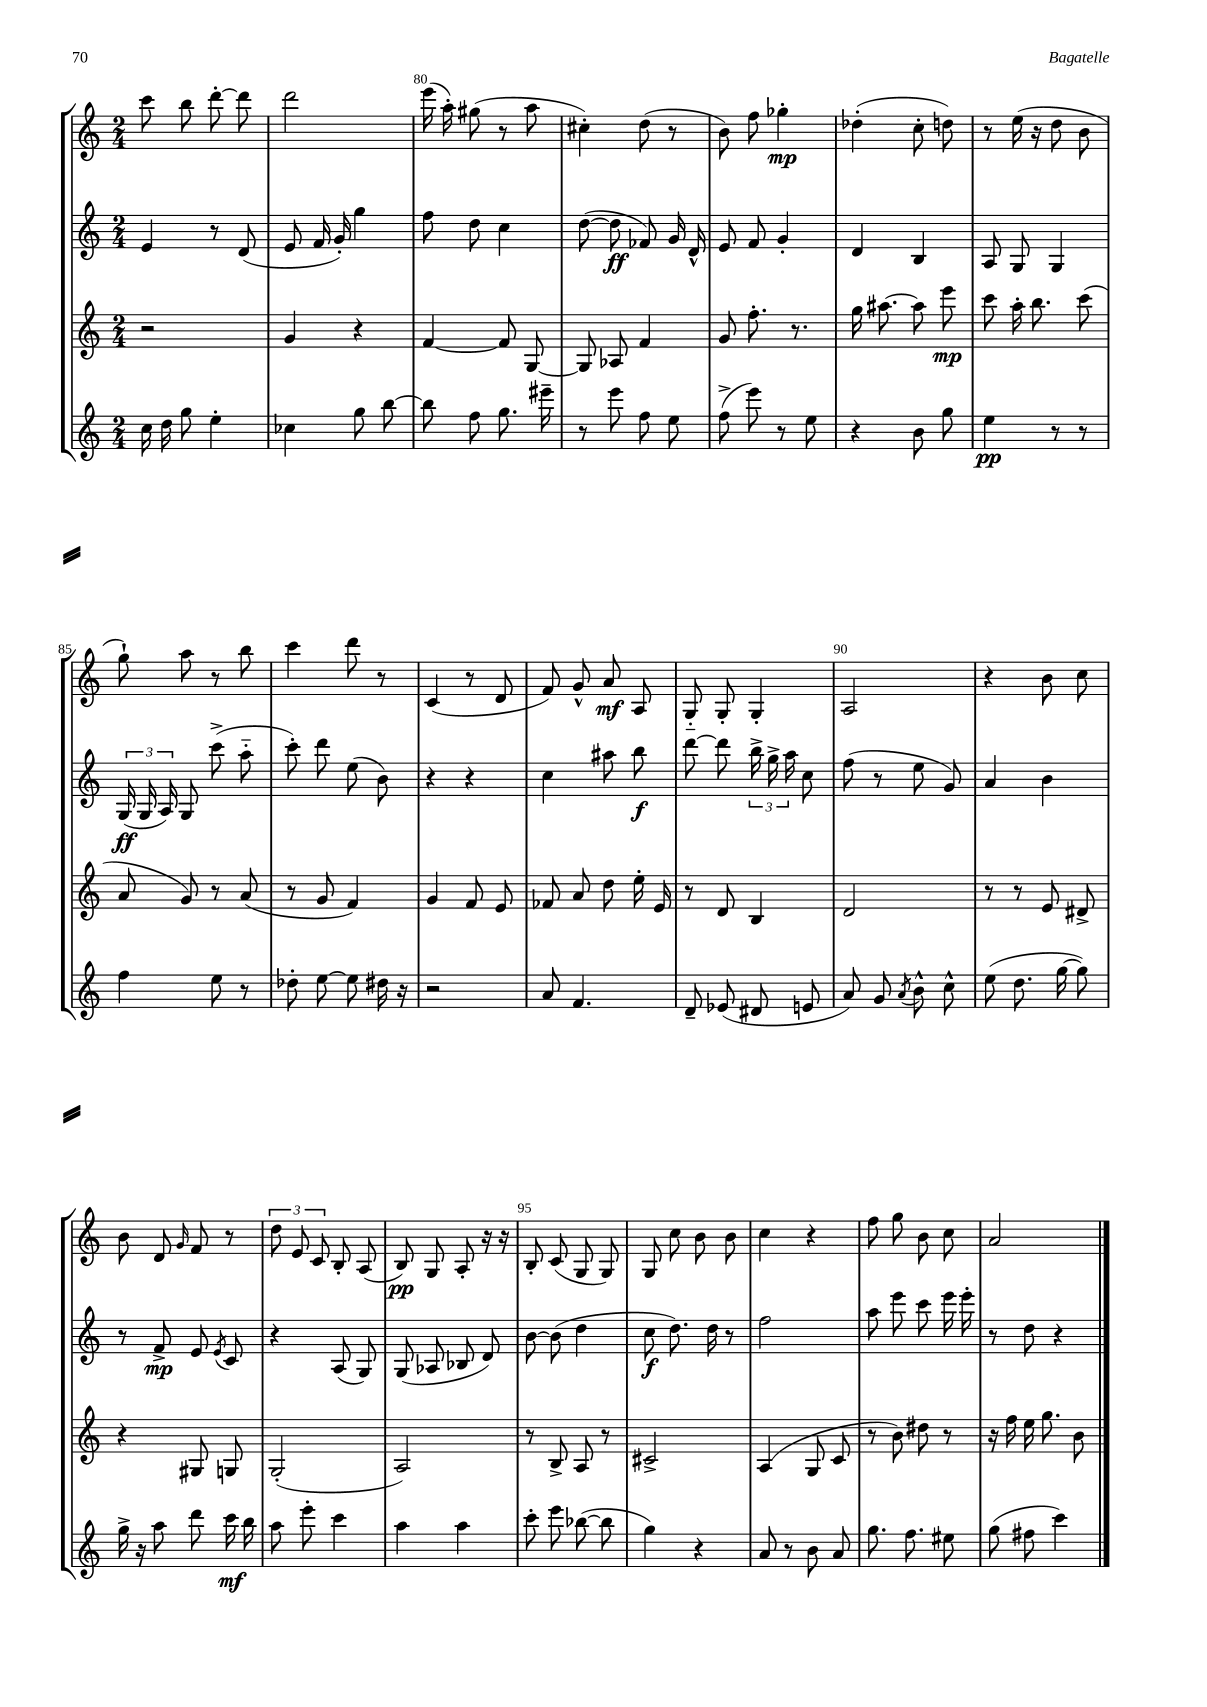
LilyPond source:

<<
\new StaffGroup <<
\new Staff = "s0" {
    \clef treble \key c \major \numericTimeSignature \time 2/4
    \autoBeamOff c'''8 b''8 d'''8~-. d'''8 |
    d'''2 |
    e'''16( a''16-.) gis''8( r8 a''8 |
    cis''4-.) d''8( r8 |
    b'8) f''8 ges''4-.\mp |
    des''4-.( c''8-. d''8) |
    r8 e''16( r16 d''8 b'8 |
    g''8-!) a''8 r8 b''8 |
    c'''4 d'''8 r8 |
    c'4( r8 d'8 |
    f'8) g'8-^ a'8\mf a8 |
    g8-_ g8-. g4-. |
    a2 |
    r4 b'8 c''8 |
    b'8 d'8 \grace { g'16 } f'8 r8 |
    \tuplet 3/2 { d''8 e'8 c'8 } b8-. a8( |
    b8\pp) g8 a8-. r16 r16 |
    b8-. c'8( g8 g8) |
    g8 c''8 b'8 b'8 |
    c''4 r4 |
    f''8 g''8 b'8 c''8 |
    a'2 \bar "|." |
}
\new Staff = "s1" {
    \clef treble \key c \major \numericTimeSignature \time 2/4
    \autoBeamOff e'4 r8 d'8( |
    e'8 f'16 g'16-.) g''4 |
    f''8 d''8 c''4 |
    d''8~( d''8\ff fes'8) g'16 d'16-^ |
    e'8 f'8 g'4-. |
    d'4 b4 |
    a8 g8 g4 |
    \tuplet 3/2 { g16\ff( g16 a16) } g8 c'''8->( a''8-_ |
    c'''8-.) d'''8 e''8( b'8) |
    r4 r4 |
    c''4 ais''8 b''8\f |
    d'''8~ d'''8 \tuplet 3/2 { b''16-> g''16-> a''16 } c''8 |
    f''8( r8 e''8 g'8) |
    a'4 b'4 |
    r8 f'8->\mp e'8 \acciaccatura { e'8 } c'8 |
    r4 a8( g8) |
    g8( aes8 bes8 d'8) |
    b'8~ b'8( d''4 |
    c''8\f d''8.) d''16 r8 |
    f''2 |
    a''8 e'''8 c'''8 e'''16 e'''16-. |
    r8 d''8 r4 \bar "|." |
}
\new Staff = "s2" {
    \clef treble \key c \major \numericTimeSignature \time 2/4
    \autoBeamOff r2 |
    g'4 r4 |
    f'4~ f'8 g8~ |
    g8 aes8 f'4 |
    g'8 f''8.-. r8. |
    g''16 ais''8.~ ais''8 e'''8\mp |
    c'''8 a''16-. b''8. c'''8( |
    a'8 g'8) r8 a'8( |
    r8 g'8 f'4) |
    g'4 f'8 e'8 |
    fes'8 a'8 d''8 e''16-. e'16 |
    r8 d'8 b4 |
    d'2 |
    r8 r8 e'8 dis'8-> |
    r4 gis8 g8 |
    g2-.( |
    a2) |
    r8 b8-> a8 r8 |
    cis'2-> |
    a4( g8 c'8 |
    r8 b'8) dis''8 r8 |
    r16 f''16 e''16 g''8. b'8 \bar "|." |
}
\new Staff = "s3" {
    \clef treble \key c \major \numericTimeSignature \time 2/4
    \autoBeamOff c''16 d''16 g''8 e''4-. |
    ces''4 g''8 b''8~ |
    b''8 f''8 g''8. eis'''16-- |
    r8 e'''8 f''8 e''8 |
    f''8->( e'''8) r8 e''8 |
    r4 b'8 g''8 |
    e''4\pp r8 r8 |
    f''4 e''8 r8 |
    des''8-. e''8~ e''8 dis''16 r16 |
    r2 |
    a'8 f'4. |
    d'8-- ees'8( dis'8 e'8 |
    a'8) g'8 \acciaccatura { a'8 } b'8-^ c''8-^ |
    e''8( d''8. g''16~ g''8) |
    g''16-> r16 a''8 d'''8 c'''16\mf b''16 |
    a''8 e'''8-. c'''4 |
    a''4 a''4 |
    c'''8-. e'''8 bes''8~( bes''8 |
    g''4) r4 |
    a'8 r8 b'8 a'8 |
    g''8. f''8. eis''8 |
    g''8( fis''8 c'''4) \bar "|." |
}
>>
>>
\layout { \context { \Score currentBarNumber = #78 \override BarNumber.break-visibility = ##(#f #t #t) barNumberVisibility = #(every-nth-bar-number-visible 5) } }
